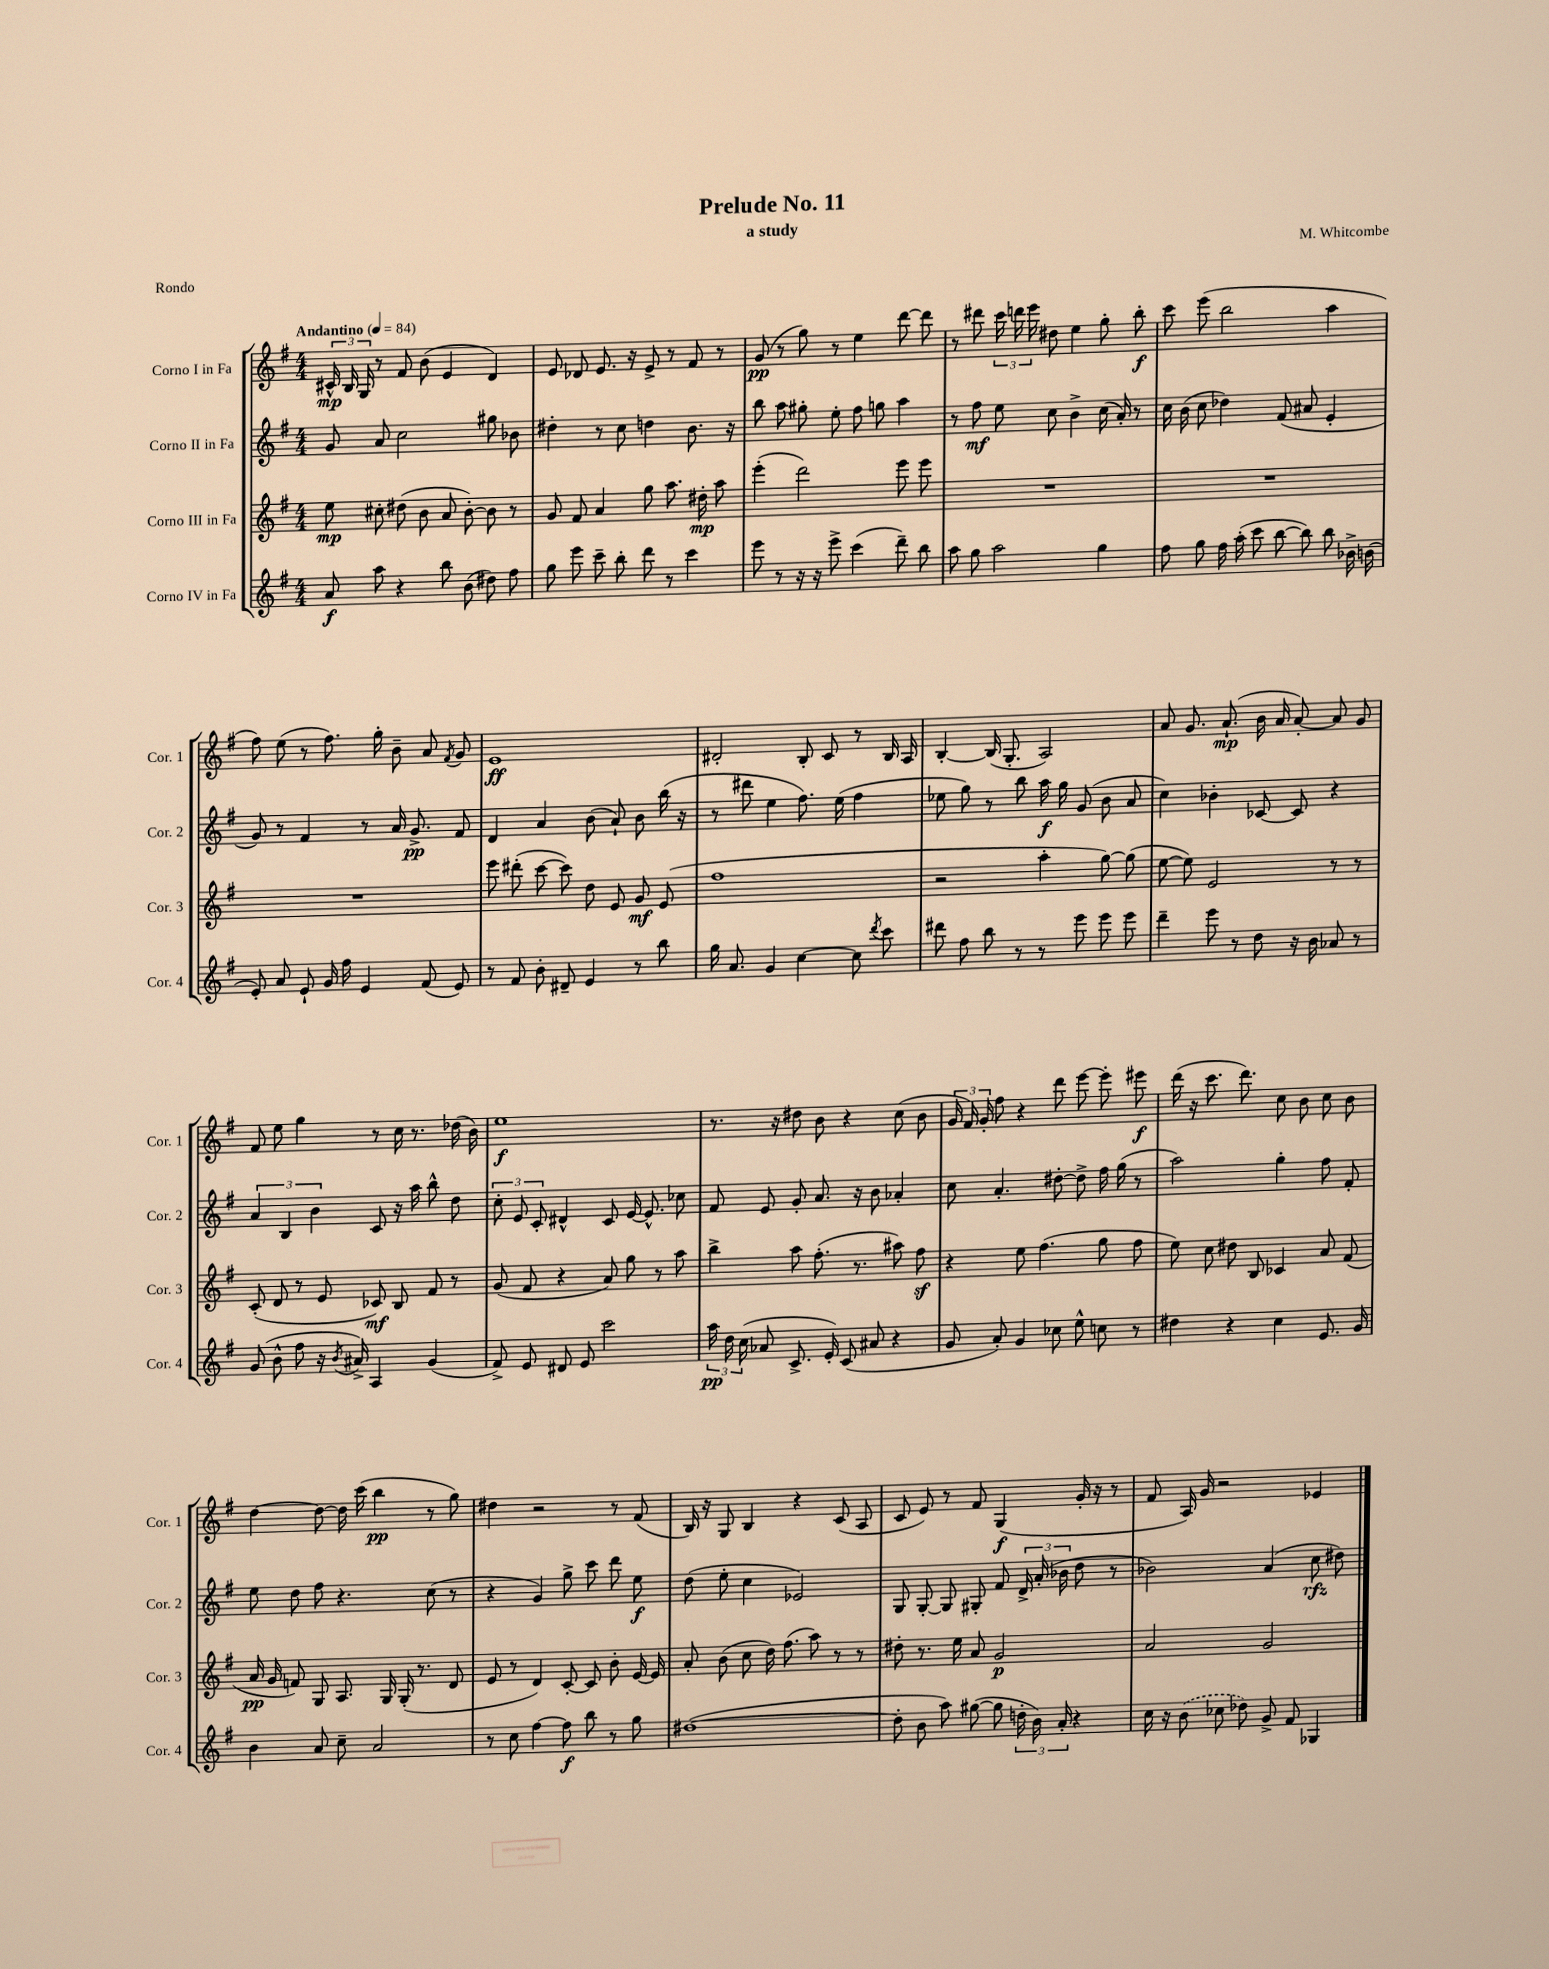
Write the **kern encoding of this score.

**kern	**kern	**kern	**kern
*staff4	*staff3	*staff2	*staff1
*clefG2	*clefG2	*clefG2	*clefG2
*k[f#]	*k[f#]	*k[f#]	*k[f#]
*M4/4	*M4/4	*M4/4	*M4/4
*MM84	*MM84	*MM84	*MM84
8a	8ee	8g	24c#^^
.	.	.	24B
.	.	.	24G
8aa	8cc#'	8a	8r
4r	(8dd#	2cc	8f#
.	8b	.	(8b
8bb	8a	.	4e
(8b	[8b')	.	.
8dd#)	8b]	8gg#	4d)
8ff#	8r	8b-	.
=	=	=	=
8gg	8g	4dd#'	8e
8eee	8f#	.	8d-
8ccc~	4a	8r	8.e
8bb'	.	8cc	.
.	.	.	16r
8ddd	8gg	4dd	8e^
8r	8.aa	.	8r
4ccc	.	8.b	8f#
.	16dd#'	.	.
.	8aa	.	8r
.	.	16r	.
=	=	=	=
8eee	(4eee'	8bb	(8g
8r	.	8aa	8r
16r	2ddd)	8gg#'	8gg)
16r	.	.	.
8eee^	.	8ee'	8r
(4ccc	.	8ff#	4ee
.	.	8gg	.
8ddd~)	8eee	4aa	[8ddd
8bb	8eee	.	8ddd]
=	=	=	=
8aa	1r	8r	8r
8gg	.	8ff#	8ddd#
2aa	.	8ee	24ccc
.	.	.	24ddd
.	.	.	24eee
.	.	8cc	8dd#
.	.	4b^	4ee
4gg	.	(16cc	8gg'
.	.	16a')	.
.	.	8r	8bb'
=	=	=	=
8ff#	1r	16cc	8ccc
.	.	(16b	.
8gg	.	8cc	(8eee
16ff#	.	4dd-)	2bb
(16aa'	.	.	.
8ccc	.	.	.
[8bb	.	(8f#	.
8bb])	.	8a#	.
8bb	.	4e'	4aa
16b-^	.	.	.
(16b	.	.	.
=	=	=	=
8e')	1r	8g)	8ff#)
8a	.	8r	(8ee
8e`	.	4f#	8r
16g	.	.	8.ff#)
16ff#	.	.	.
4e	.	8r	.
.	.	.	16gg'
.	.	16a	8b~
.	.	8.g^	.
(8f#	.	.	8a
.	.	.	8qf#
8e)	.	8f#	8g
=	=	=	=
8r	8eee	4d	1e
8f#	(8ddd#'	.	.
8b'	[8ccc	4a	.
8d#~	8ccc])	.	.
4e	8dd	(8b	.
.	8e	8a`)	.
8r	8g	8b	.
8bb	(8e	(16bb	.
.	.	16r	.
=	=	=	=
16gg	1ff#	8r	2d#'
8.a	.	.	.
.	.	8ddd#	.
4g	.	4ee	.
[4cc	.	8.ff#)	8B'
.	.	.	8c
.	.	(16ee	.
8cc]	.	4ff#	8r
8qddd	.	.	.
8ccc	.	.	16B
.	.	.	16A
=	=	=	=
8ddd#	2r	8ee-	[4B'
8ff#	.	8gg)	.
8bb	.	8r	(16B]
.	.	.	8.G'
8r	.	8bb	.
8r	4aa'	16aa	2A)
.	.	16gg	.
8eee	.	(8g	.
8eee	[8gg)	8b	.
8eee	(8gg]	8a	.
=	=	=	=
4ddd~	[8ee	4cc)	8a
.	8ee])	.	8.g
8eee	2e	4b-'	.
.	.	.	(8.a`
8r	.	.	.
8dd	.	[8c-	16b
.	.	.	16a
16r	.	8c-]	[8a')
16b	.	.	.
8a-	8r	4r	8a]
8r	8r	.	8g
=	=	=	=
(8g	(8c'	6a	8f#
8b^^	8d	.	8ee
.	.	6B	.
8ff#	8r	.	4gg
.	.	6b	.
16r	8e	.	.
8qb	.	.	.
16a#^)	.	.	.
4A	8c-)	8c	8r
.	8B	16r	16cc
.	.	16aa	8.r
(4g	8f#	8bb^^	.
.	8r	8dd	(16dd-
.	.	.	16b)
=	=	=	=
8f#^)	(8g	12cc'	1ee
.	.	12e	.
8e	8f#	.	.
.	.	12c'	.
8d#	4r	4d#^^	.
8e	.	.	.
2ccc	8a)	8c	.
.	8gg	[16e	.
.	.	8.e^^]	.
.	8r	.	.
.	8aa	8cc-	.
=	=	=	=
24aa	4bb^	8f#	8.r
24dd	.	.	.
(24cc	.	.	.
8a-	.	8e	.
.	.	.	16r
8.c^	8aa	8g'	8dd#
.	(8.ff#'	8.a	8b
16e')	.	.	.
(8c	.	.	4r
.	8.r	16r	.
8a#	.	8b	.
4r	8aa#)	4a-'	(8cc
.	8ff#	.	8b
=	=	=	=
8g	4r	8cc	24g
.	.	.	24f#)
.	.	.	24g'
8a')	.	4.a'	8ff#
4g	8ee	.	4r
.	(4.ff#	.	.
8cc-	.	[8dd#'	8ddd
8ee^^	.	8dd#^]	[8eee
8cc	8gg	16ff#	8eee']
.	.	(16gg	.
8r	8ff#	8r	8eee#
=	=	=	=
4dd#	8ee)	2aa)	(16ddd
.	.	.	16r
.	8cc	.	8.ccc
4r	8dd#	.	.
.	.	.	8.ddd)
.	8B	.	.
4cc	4c-	4gg'	8cc
.	.	.	8b
8.e	8a	8ff#	8cc
.	(8f#	8f#'	8b
16g	.	.	.
=	=	=	=
4b	16a	8ee	[4dd
.	16g	.	.
.	8f)	8dd	.
8a	8G	8ff#	8dd_
8cc~	8.A	4.r	16dd]
.	.	.	(16ccc
2a	.	.	4bb
.	16G	.	.
.	(16G'	.	.
.	8.r	.	.
.	.	(8cc	8r
.	8d	8r	8gg)
=	=	=	=
8r	8e	4r	4dd#
8cc	8r	.	.
[4ff#	4d)	4g)	2r
8ff#]	[8c'	8gg^	.
8bb	8c]	8ccc	.
8r	8b'	8ddd	8r
8gg	[16e	8ee	(8f#
.	16e]	.	.
=	=	=	=
([1dd#	8a'	(8dd	16B)
.	.	.	16r
.	(8b	8ee'	8G
.	8cc	4cc	4B
.	16dd)	.	.
.	(8.ff#	.	.
.	.	2e-)	4r
.	8aa)	.	.
.	8r	.	(8c
.	8r	.	8A
=	=	=	=
8dd#']	8dd#'	8G	8c
8b	8.r	[8G'	8e)
8aa)	.	8G]	8r
.	16ee	.	.
([8gg#	8a	8G#'	8f#
8gg#]	2g	8f#	(4G
24dd'	.	24d^	.
24b)	.	(24a'	.
24a'	.	24b-	.
4r	.	8dd	16g'
.	.	.	16r
.	.	8r	8r
=	=	=	=
16cc	2a	2b-)	8f#
16r	.	.	.
(8b	.	.	16A)
.	.	.	16g
8cc-	.	.	2r
8dd-)	.	.	.
8g^	2g	(4a	.
8f#	.	.	.
4G-	.	8cc	4e-
.	.	8dd#)	.
==	==	==	==
*-	*-	*-	*-
